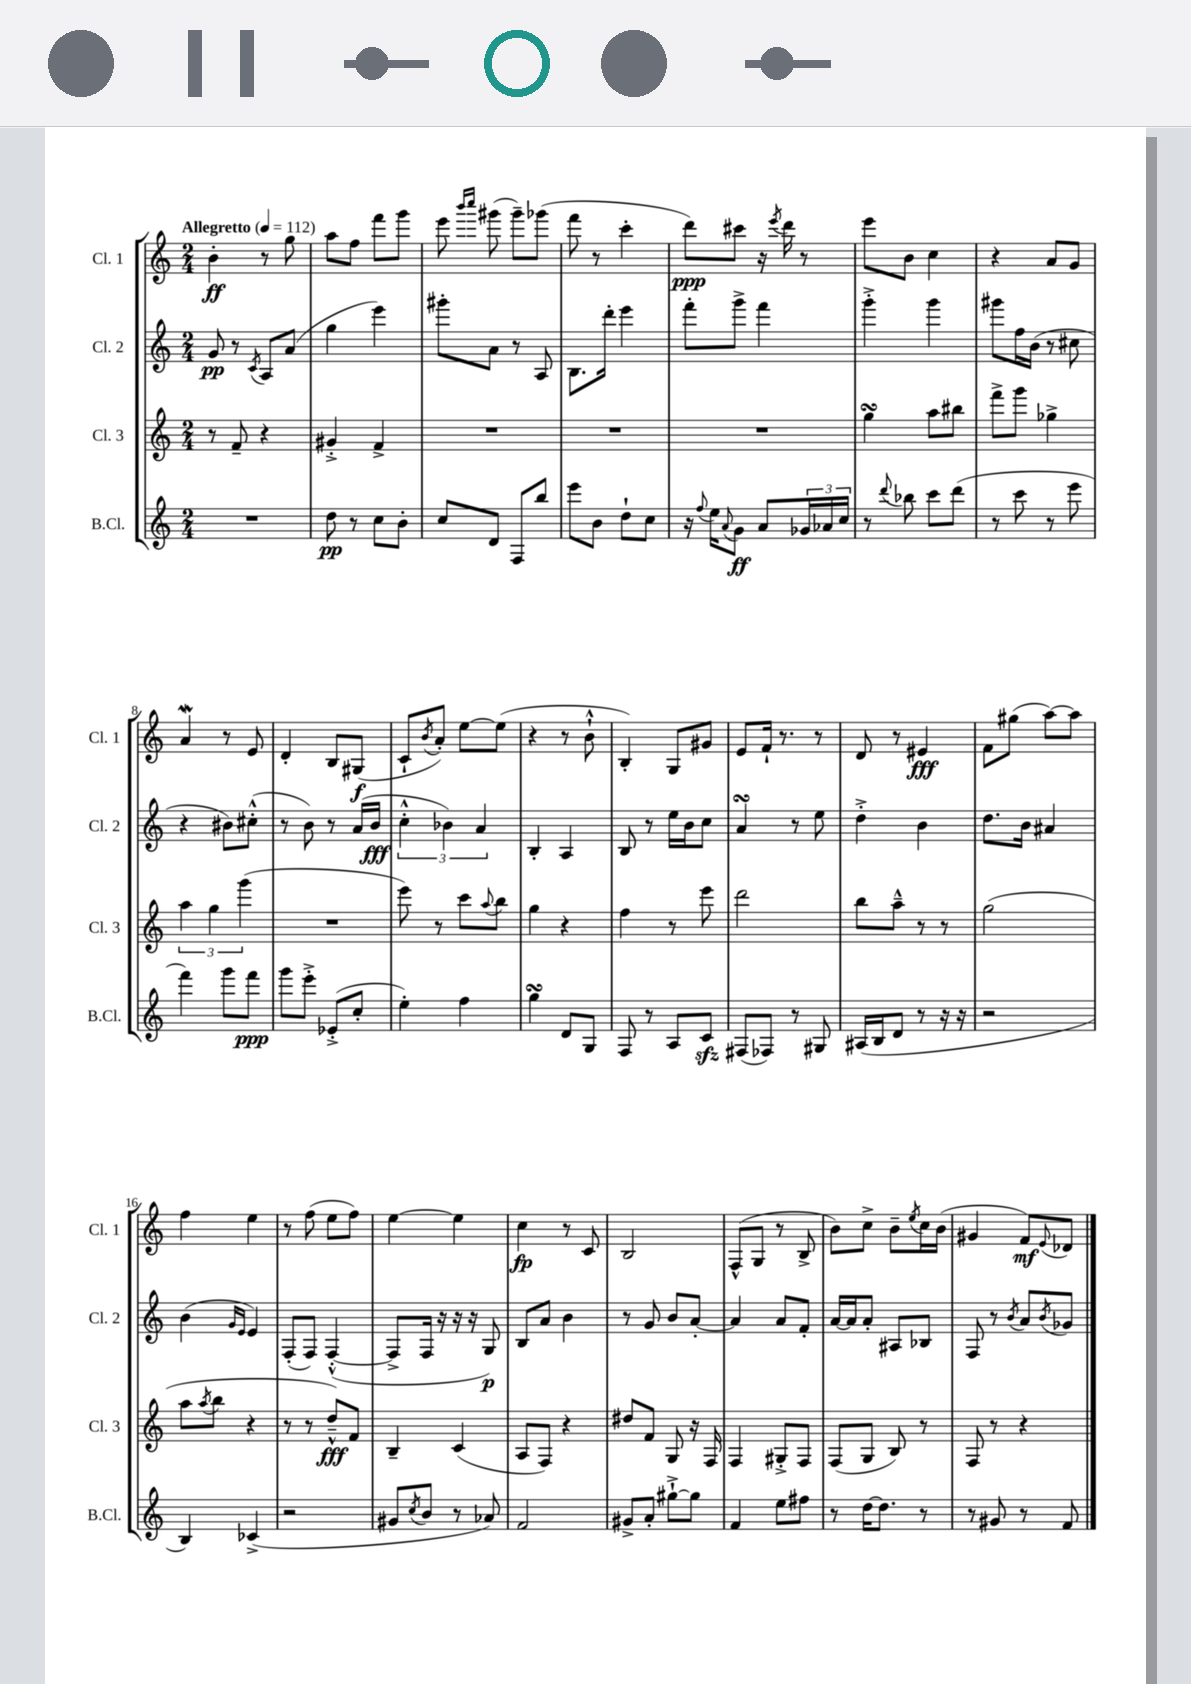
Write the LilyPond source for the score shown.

<<
\new StaffGroup <<
\new Staff = "s0" \with { instrumentName = "Cl. 1" shortInstrumentName = "Cl. 1" } {
    \clef treble \key c \major \numericTimeSignature \time 2/4 \tempo "Allegretto" 4 = 112
    b'4-.\ff r8 g''8 |
    a''8 f''8 f'''8 g'''8 |
    e'''8 \grace { b'''16 c''''16 } gis'''8( gis'''8--) ges'''8( |
    f'''8 r8 c'''4-. |
    d'''8\ppp) cis'''8 r16 \acciaccatura { e'''8 } d'''16 r8 |
    e'''8 b'8 c''4 |
    r4 a'8 g'8 |
    a'4\mordent r8 e'8 |
    d'4-. b8 gis8\f( |
    c'8-! \acciaccatura { b'8 } a'8-.) e''8~ e''8( |
    r4 r8 b'8-!-^ |
    b4-.) g8 gis'8 |
    e'8 f'16-! r8. r8 |
    d'8 r8 eis'4\fff |
    f'8 gis''8( a''8~) a''8 |
    f''4 e''4 |
    r8 f''8( e''8 f''8) |
    e''4~ e''4 |
    c''4\fp r8 c'8 |
    b2 |
    f8-^( g8 r8 b8-> |
    b'8) c''8-> b'8-- \acciaccatura { e''8 } c''16 b'16( |
    gis'4 f'8\mf) \appoggiatura { e'8 } des'8 \bar "|." |
}
\new Staff = "s1" \with { instrumentName = "Cl. 2" shortInstrumentName = "Cl. 2" } {
    \clef treble \key c \major \numericTimeSignature \time 2/4
    g'8\pp r8 \acciaccatura { c'8 } a8 a'8( |
    g''4 e'''4) |
    gis'''8-. a'8 r8 a8 |
    b8. d'''16-. e'''4 |
    f'''8-. g'''8-> f'''4 |
    g'''4-.-> g'''4 |
    gis'''8 f''16 b'16( r8 cis''8 |
    r4 bis'8) cis''8-.-^( |
    r8 b'8) r8 a'16( b'16\fff |
    \tuplet 3/2 { c''4-.-^ bes'4) a'4 } |
    b4-. a4 |
    b8 r8 e''16 b'16 c''8 |
    a'4\turn r8 e''8 |
    d''4-.-> b'4 |
    d''8. b'16 ais'4 |
    b'4( \grace { g'16 e'16 } e'4) |
    f8-.( f8) f4~-.-^( |
    f8-> f16 r16 r16 r16 g8\p) |
    b8 a'8 b'4 |
    r8 g'8 b'8 a'8~-. |
    a'4 a'8 f'8-. |
    a'16~ a'16 a'8-. ais8 bes8 |
    f8 r8 \acciaccatura { b'8 } a'8 \acciaccatura { b'8 } ges'8 \bar "|." |
}
\new Staff = "s2" \with { instrumentName = "Cl. 3" shortInstrumentName = "Cl. 3" } {
    \clef treble \key c \major \numericTimeSignature \time 2/4
    r8 f'8-- r4 |
    gis'4-.-> f'4-> |
    R2 |
    R2 |
    R2 |
    g''4\turn a''8 bis''8 |
    f'''8-> g'''8 ges''4-> |
    \tuplet 3/2 { a''4 g''4 g'''4( } |
    R2 |
    e'''8) r8 c'''8 \appoggiatura { a''8 } b''8 |
    g''4 r4 |
    f''4 r8 e'''8 |
    d'''2 |
    b''8 a''8---^ r8 r8 |
    g''2( |
    a''8 \acciaccatura { a''8 } b''8 r4 |
    r8 r8 d''8---^\fff) f'8 |
    b4-- c'4( |
    a8 f8) r4 |
    dis''8 f'8 g8 r16 f16 |
    f4 gis8-.-> f8 |
    f8( g8 b8) r8 |
    f8 r8 r4 \bar "|." |
}
\new Staff = "s3" \with { instrumentName = "B.Cl." shortInstrumentName = "B.Cl." } {
    \clef treble \key c \major \numericTimeSignature \time 2/4
    R2 |
    d''8\pp r8 c''8 b'8-. |
    c''8 d'8 f8 b''8 |
    e'''8 b'8 d''8-! c''8 |
    r16 \appoggiatura { f''8 } e''16 \appoggiatura { a'8 } g'8\ff a'8 \tuplet 3/2 { ges'16 aes'16 c''16 } |
    r8 \appoggiatura { d'''8 } bes''8 c'''8 d'''8( |
    r8 c'''8 r8 e'''8 |
    f'''4) g'''8 f'''8\ppp |
    g'''8 e'''8-.-> ees'8-.->( c''8-. |
    e''4-.) f''4 |
    g''4\turn d'8 g8 |
    f8 r8 a8 c'8\sfz |
    fis8( fes8) r8 gis8 |
    ais16( b16 d'8 r8 r16 r16 |
    r2 |
    b4) ces'4->( |
    r2 |
    gis'8 \acciaccatura { c''8 } b'8 r8 aes'8) |
    f'2 |
    gis'8-> a'8-. gis''8~-!-> gis''8 |
    f'4 e''8 fis''8 |
    r8 d''16~ d''8. r8 |
    r8 gis'8 r8 f'8 \bar "|." |
}
>>
>>
